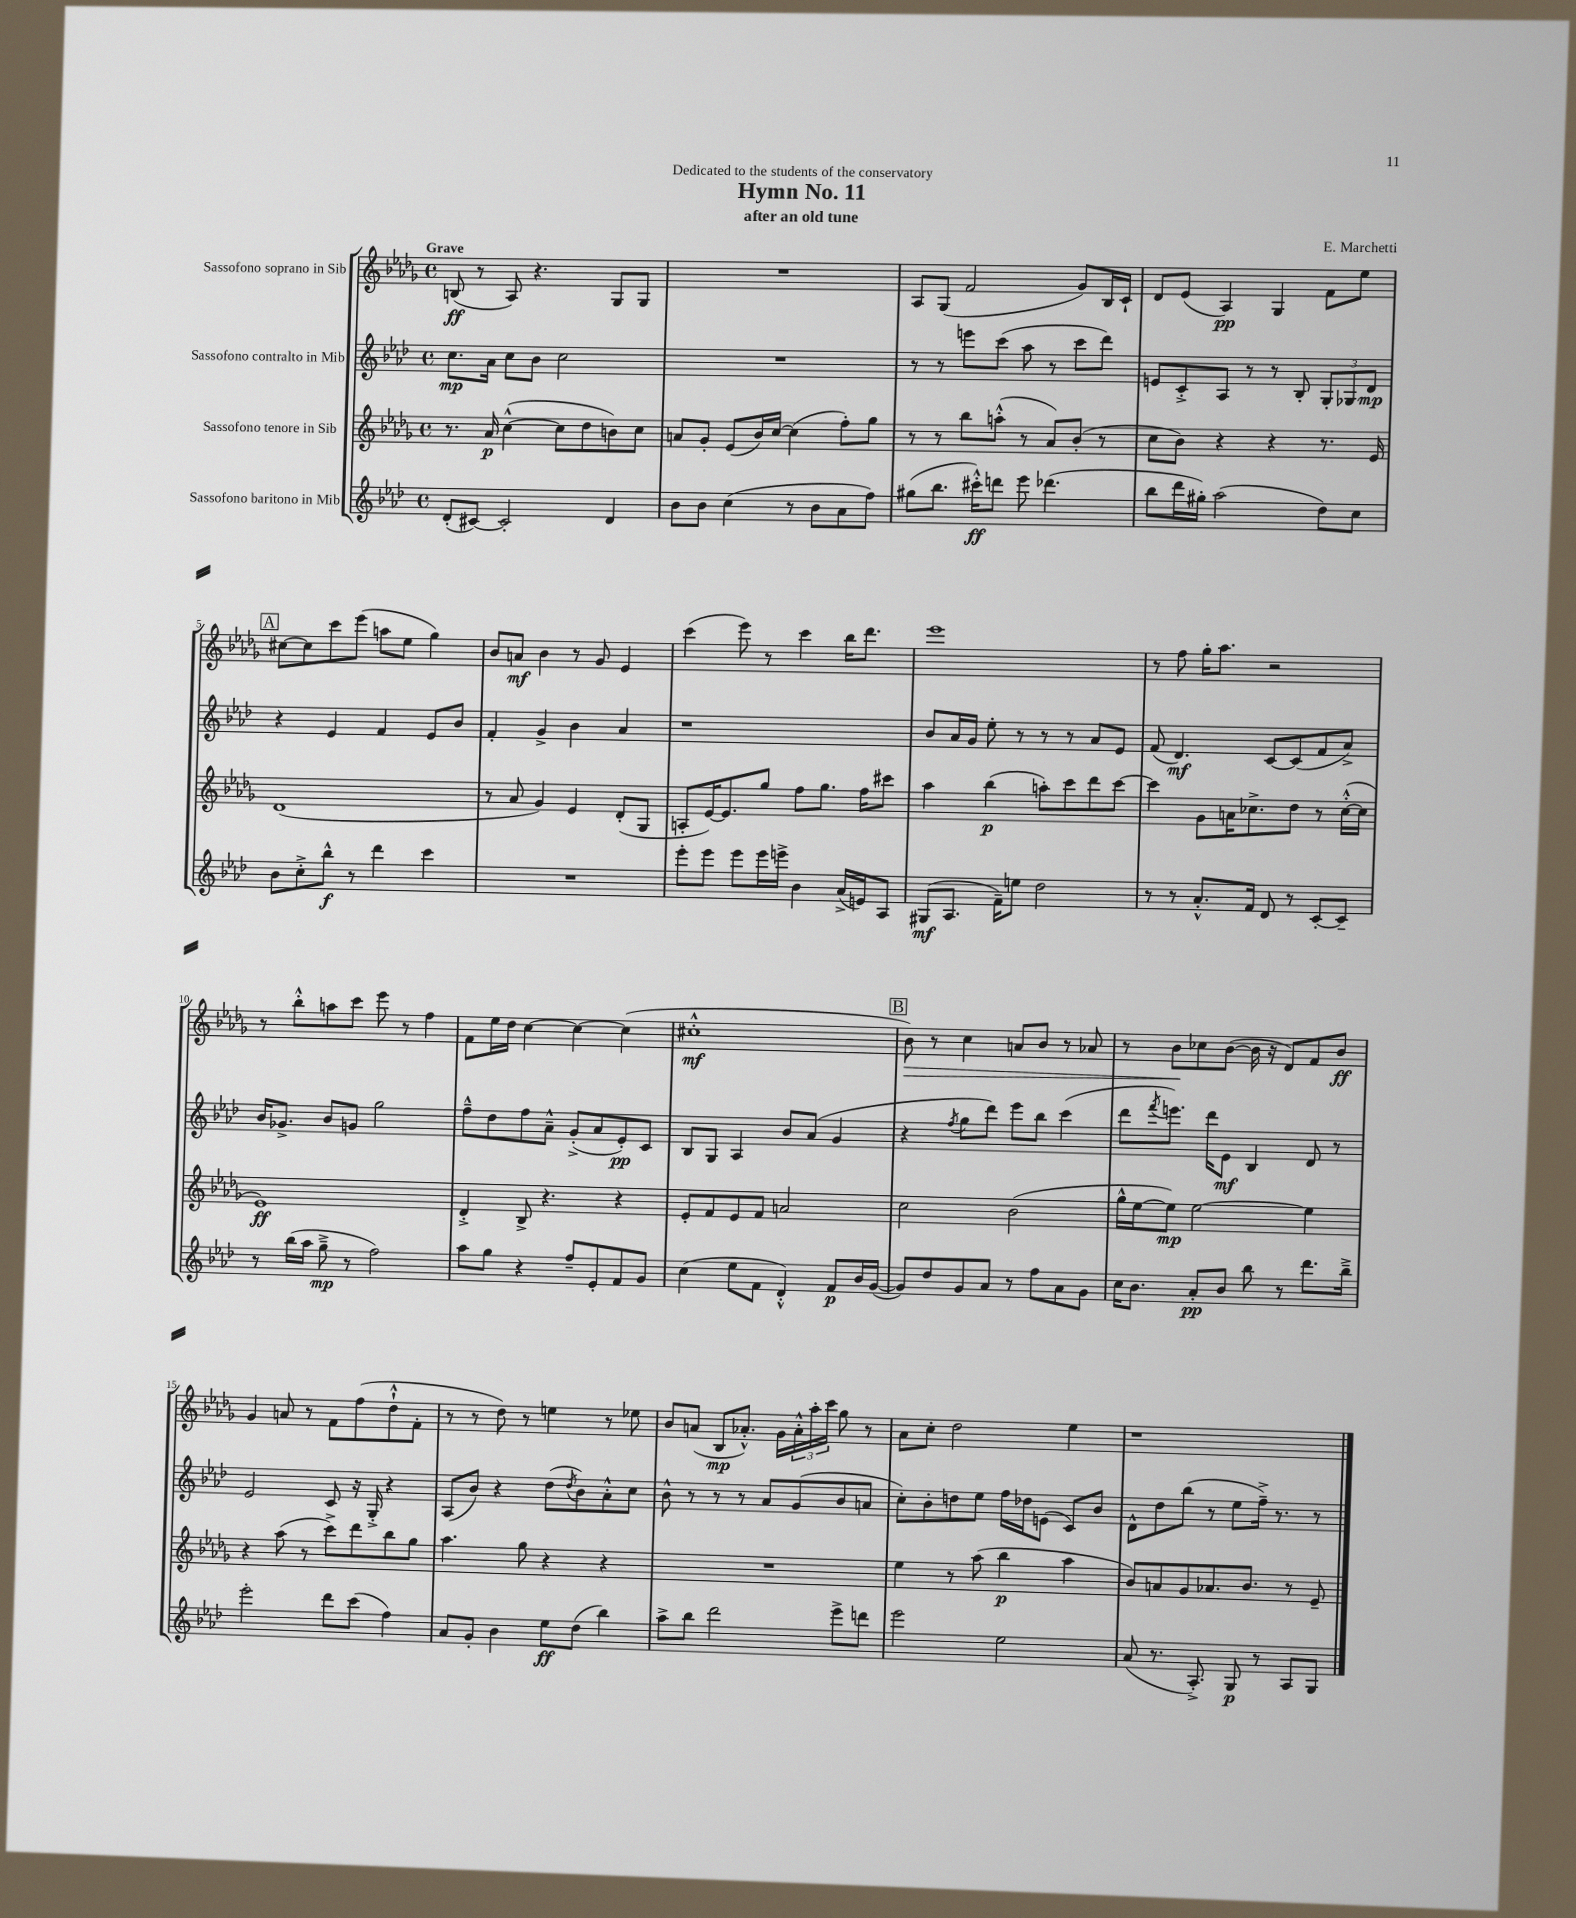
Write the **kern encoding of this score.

**kern	**dynam	**kern	**dynam	**kern	**dynam	**kern	**dynam
*part4	*part4	*part3	*part3	*part2	*part2	*part1	*part1
*staff4	*staff4	*staff3	*staff3	*staff2	*staff2	*staff1	*staff1
*I"Sassofono baritono in Mib	*	*I"Sassofono tenore in Sib	*	*I"Sassofono contralto in Mib	*	*I"Sassofono soprano in Sib	*
*clefG2	*	*clefG2	*	*clefG2	*	*clefG2	*
*k[b-e-a-d-]	*	*k[b-e-a-d-g-]	*	*k[b-e-a-d-]	*	*k[b-e-a-d-g-]	*
*M4/4	*	*M4/4	*	*M4/4	*	*M4/4	*
*met(c)	*	*met(c)	*	*met(c)	*	*met(c)	*
=1	=1	=1	=1	=1	=1	=1	=1
!	!	!	!	!	!	!LO:TX:a:B:t=Grave	!
(8d-'/L	.	8.r	.	8.cc\L	mp	(8Bn/	ff
[8c#X/J)	.	.	.	.	.	8r	.
.	.	16a-/	p	16a-\Jk	.	.	.
2c#'/]	.	([4cc^^\	.	8cc\L	.	8A-/)	.
.	.	.	.	8b-\J	.	4.r	.
.	.	8cc\L]	.	2cc\	.	.	.
.	.	8dd-\	.	.	.	.	.
4d-/	.	8bn\)	.	.	.	8G-/L	.
.	.	8cc\J	.	.	.	8G-/J	.
=2	=2	=2	=2	=2	=2	=2	=2
8b-\L	.	8an/L	.	1r	.	1r	.
8b-\J	.	8g-'/J	.	.	.	.	.
(4cc\	.	(8e-/L	.	.	.	.	.
.	.	16b-/L)	.	.	.	.	.
.	.	[16cc/JJ	.	.	.	.	.
8r	.	(4cc\]	.	.	.	.	.
8b-\L	.	.	.	.	.	.	.
8a-\	.	8ff'\L)	.	.	.	.	.
8ff\J)	.	8gg-\J	.	.	.	.	.
=3	=3	=3	=3	=3	=3	=3	=3
(8gg#X\L	.	8r	.	8r	.	8A-/L	.
8.bb-\J	.	8r	.	8r	.	(8G-/J	.
.	.	8bb-\L	.	8eeen\L	.	2f/	.
16ccc#X'^^\KL)	ff	.	.	.	.	.	.
8dddn\J	.	(8aan'^^\J	.	(8ccc\J	.	.	.
8eee-\	.	8r	.	8aa-\	.	.	.
(4.ddd-X\	.	8a-/L)	.	8r	.	.	.
.	.	(8b-'/J	.	8ccc\L	.	8g-/L)	.
.	.	8r	.	8ddd-\J)	.	16B-/L	.
.	.	.	.	.	.	16c`/JJ	.
=4	=4	=4	=4	=4	=4	=4	=4
8bb-\L	.	8cc\L	.	8en/L	.	8d-/L	.
16ddd-\L	.	8b-\J)	.	8c'^/	.	(8e-/J	.
16gg#X'\JJ)	.	.	.	.	.	.	.
(2aa-\	.	4r	.	8A-/J	.	4A-/)	pp
.	.	.	.	8r	.	.	.
.	.	4r	.	8r	.	4G-/	.
.	.	.	.	8B-'/	.	.	.
8dd-\L)	.	8.r	.	12G'/L	.	8f\L	.
.	.	.	.	12G-X/	.	.	.
8cc\J	.	.	.	.	.	8ee-\J	.
.	.	.	.	12d-/J	mp	.	.
.	.	16e-/	.	.	.	.	.
!!LO:LB:g=z
!!LO:REH:place=s1:t=A
=5	=5	=5	=5	=5	=5	=5	=5
8b-\L	.	(1d-	.	4r	.	[8cc#X\L	.
8cc'^\	.	.	.	.	.	8cc#\]	.
8bb-^^\J	f	.	.	4e-/	.	8ccc\	.
8r	.	.	.	.	.	(8eee-\J	.
4ddd-\	.	.	.	4f/	.	8aan\L	.
.	.	.	.	.	.	8ee-\J	.
4ccc\	.	.	.	8e-/L	.	4gg-\)	.
.	.	.	.	8b-/J	.	.	.
=6	=6	=6	=6	=6	=6	=6	=6
1r	.	8r	.	4f'/	.	8b-/L	.
.	.	8a-/	.	.	.	8an/J	mf
.	.	4g-/)	.	4g^/	.	4b-\	.
.	.	4e-/	.	4b-\	.	8r	.
.	.	.	.	.	.	8g-/	.
.	.	(8d-'/L	.	4a-/	.	4e-/	.
.	.	8G-/J	.	.	.	.	.
=7	=7	=7	=7	=7	=7	=7	=7
8eee-'\L	.	8An'/L	.	1r	.	(4ccc\	.
8eee-\J	.	[16e-/K)	.	.	.	.	.
.	.	8.e-/]	.	.	.	.	.
8eee-\L	.	.	.	.	.	8eee-\)	.
16eee-\L	.	8gg-/J	.	.	.	8r	.
16eeen^\JJ	.	.	.	.	.	.	.
4b-\	.	8ff\L	.	.	.	4ccc\	.
.	.	8.gg-\J	.	.	.	.	.
(16a-^/LL	.	.	.	.	.	16bb-\KL	.
16en/J)	.	16ff\KL	.	.	.	8.ddd-\J	.
8A-/J	.	8ccc#X\J	.	.	.	.	.
=8	=8	=8	=8	=8	=8	=8	=8
(8G#X/L	mf	4aa-\	.	8b-/L	.	1eee-	.
8.A-/J	.	.	.	16a-/L	.	.	.
.	.	.	.	16g/JJ	.	.	.
.	.	(4bb-\	p	8ee-'\	.	.	.
16f~\KL)	.	.	.	.	.	.	.
8een\J	.	.	.	8r	.	.	.
2dd-\	.	8aan'\L)	.	8r	.	.	.
.	.	8ccc\	.	8r	.	.	.
.	.	8ddd-\	.	8a-/L	.	.	.
.	.	[8ccc\J	.	8e-/J	.	.	.
=9	=9	=9	=9	=9	=9	=9	=9
8r	.	4ccc\]	.	(8f/	.	8r	.
8r	.	.	.	4.d-/)	mf	8ff\	.
8.a-'^^/L	.	8g-\L	.	.	.	16gg-'\KL	.
.	.	.	.	.	.	8.aa-\J	.
.	.	16an\K	.	.	.	.	.
16f/Jk	.	8.cc-X^\	.	.	.	.	.
8d-/	.	.	.	[8c/L	.	2r	.
8r	.	8dd-\J	.	(8c/]	.	.	.
[8c'/L	.	8r	.	8f/	.	.	.
8c~/J]	.	([16cc-'^^\LL	.	8a-^/J)	.	.	.
.	.	16cc-\JJ]	.	.	.	.	.
!!LO:LB:g=z
=10	=10	=10	=10	=10	=10	=10	=10
8r	.	1e-)	ff	16b-/KL	.	8r	.
.	.	.	.	8.g-X^/J	.	.	.
(16bb-\LL	.	.	.	.	.	8bb-'^^\L	.
16aa-\JJ	.	.	.	.	.	.	.
8gg~^\	mp	.	.	8b-/L	.	8aan\	.
8r	.	.	.	8gn/J	.	8ccc\J	.
2ff\)	.	.	.	2gg\	.	8eee-\	.
.	.	.	.	.	.	8r	.
.	.	.	.	.	.	4ff\	.
=11	=11	=11	=11	=11	=11	=11	=11
8aa-\L	.	4d-'^/	.	8ff~^^\L	.	8f\L	.
8gg\J	.	.	.	8dd-\	.	16ee-\L	.
.	.	.	.	.	.	16dd-\JJ	.
4r	.	8B-^/	.	8ff\	.	[4cc\	.
.	.	4.r	.	8a-~^^\J	.	.	.
8ff~/L	.	.	.	(8g'^/L	.	4cc\_	.
8e-'/	.	.	.	8a-/	.	.	.
8f/	.	4r	.	8e-'/)	pp	(4cc\]	.
8g/J	.	.	.	8c/J	.	.	.
=12	=12	=12	=12	=12	=12	=12	=12
(4cc\	.	8e-'/L	.	8B-/L	.	1cc#X'^^	mf
.	.	8f/	.	8G/J	.	.	.
8ee-\L	.	8e-/	.	4A-/	.	.	.
8f\J	.	8f/J	.	.	.	.	.
4d-'^^/)	.	2an/	.	8b-/L	.	.	.
.	.	.	.	(8a-/J	.	.	.
8f/L	p	.	.	4g/	.	.	.
16b-/L	.	.	.	.	.	.	.
([16g/JJ	.	.	.	.	.	.	.
!!LO:REH:place=s1:t=B
=13	=13	=13	=13	=13	=13	=13	=13
!	!	!	!	!	!	!	!LO:HP:b
8g/L])	.	2cc\	.	4r	.	8b-\)	>
8dd-/	.	.	.	.	.	8r	.
.	.	.	.	8qff/	.	.	.
8g/	.	.	.	8gg\L	.	4cc\	.
8a-/J	.	.	.	8ddd-\J)	.	.	.
8r	.	(2b-\	.	8eee-\L	.	8an/L	.
8ff\L	.	.	.	8bb-\J	.	8b-/J	.
8a-\	.	.	.	(4ccc\	.	8r	.
8g\J	.	.	.	.	.	8a-X/	.
=14	=14	=14	=14	=14	=14	=14	=14
16cc\KL	.	16gg-^^\LL	.	8ddd-\L	.	8r	.
8.b-\J	.	[16ee-\J	.	.	.	.	.
.	.	.	.	8qfff/	.	.	.
.	.	8ee-\J])	mp	8.eeen\J)	.	8b-\L	.
8a-'/L	pp	[2ee-\	.	.	.	8cc-X\	]
.	.	.	.	16ddd-\KL	.	.	.
8b-/J	.	.	.	8e-\J	mf	([8b-\J	.
8bb-\	.	.	.	4B-/	.	16b-\]	.
.	.	.	.	.	.	16r	.
8r	.	.	.	.	.	8d-/L)	.
8.ddd-\L	.	4ee-\]	.	8d-/	.	8f/	.
.	.	.	.	8r	.	8b-/J	ff
16bb-~^\Jk	.	.	.	.	.	.	.
!!LO:LB:g=z
=15	=15	=15	=15	=15	=15	=15	=15
2eee-'\	.	4r	.	2e-/	.	4g-/	.
.	.	(8aa-\	.	.	.	8an/	.
.	.	8r	.	.	.	8r	.
8ddd-\L	.	8ccc^\L)	.	8c/	.	8f\L	.
(8ccc\J	.	8ddd-\	.	16r	.	(8ff\	.
.	.	.	.	16G'^/	.	.	.
4ff\)	.	8bb-\	.	4r	.	8dd-`^^\	.
.	.	8gg-\J	.	.	.	8f'\J	.
=16	=16	=16	=16	=16	=16	=16	=16
8a-/L	.	4.aa-\	.	(8A-/L	.	8r	.
8g'/J	.	.	.	8b-/J)	.	8r	.
4b-\	.	.	.	4r	.	8dd-\)	.
.	.	8gg-\	.	.	.	8r	.
8ee-\L	ff	4r	.	(8dd-\L	.	4een\	.
.	.	.	.	8qdd-/	.	.	.
(8dd-\J	.	.	.	8b-\)	.	.	.
4bb-\)	.	4r	.	8a-'^^\	.	8r	.
.	.	.	.	8cc\J	.	8ee-X\	.
=17	=17	=17	=17	=17	=17	=17	=17
8aa-^\L	.	1r	.	8b-^^\	.	8b-/L	.
8bb-\J	.	.	.	8r	.	(8an/J	.
2ddd-\	.	.	.	8r	.	8B-/L	mp
.	.	.	.	8r	.	8.a-X'^^/J)	.
.	.	.	.	8a-/L	.	.	.
.	.	.	.	.	.	16g-\LL	.
.	.	.	.	(8g/	.	24a-'^^\	.
.	.	.	.	.	.	24aa-'\	.
.	.	.	.	.	.	24ccc\JJ	.
8eee-^\L	.	.	.	8b-/	.	8gg-\	.
8dddn\J	.	.	.	8an/J	.	8r	.
=18	=18	=18	=18	=18	=18	=18	=18
2eee-\	.	4ee-\	.	8cc'\L)	.	8a-\L	.
.	.	.	.	8b-'\	.	8cc'\J	.
.	.	8r	.	8ddn\	.	2dd-\	.
.	.	(8aa-\	.	8ee-\J	.	.	.
2ee-\	.	4bb-\	p	16ff\LL	.	.	.
.	.	.	.	16dd-X\J	.	.	.
.	.	.	.	(8en\J	.	.	.
.	.	4aa-\	.	8c/L)	.	4ee-\	.
.	.	.	.	8b-/J	.	.	.
=19	=19	=19	=19	=19	=19	=19	=19
(8a-/	.	8b-/L)	.	8d-^^\L	.	1r	.
8.r	.	8an/	.	8dd-\	.	.	.
.	.	8g-/	.	(8bb-\J	.	.	.
8.A-'^/)	.	.	.	.	.	.	.
.	.	8.a-X/	.	8r	.	.	.
8G/	p	.	.	8ee-\L	.	.	.
.	.	8.b-/J	.	.	.	.	.
8r	.	.	.	16ff~^\Jk)	.	.	.
.	.	.	.	8.r	.	.	.
8A-/L	.	8r	.	.	.	.	.
8G/J	.	8e-~/	.	8r	.	.	.
==	==	==	==	==	==	==	==
*-	*-	*-	*-	*-	*-	*-	*-
